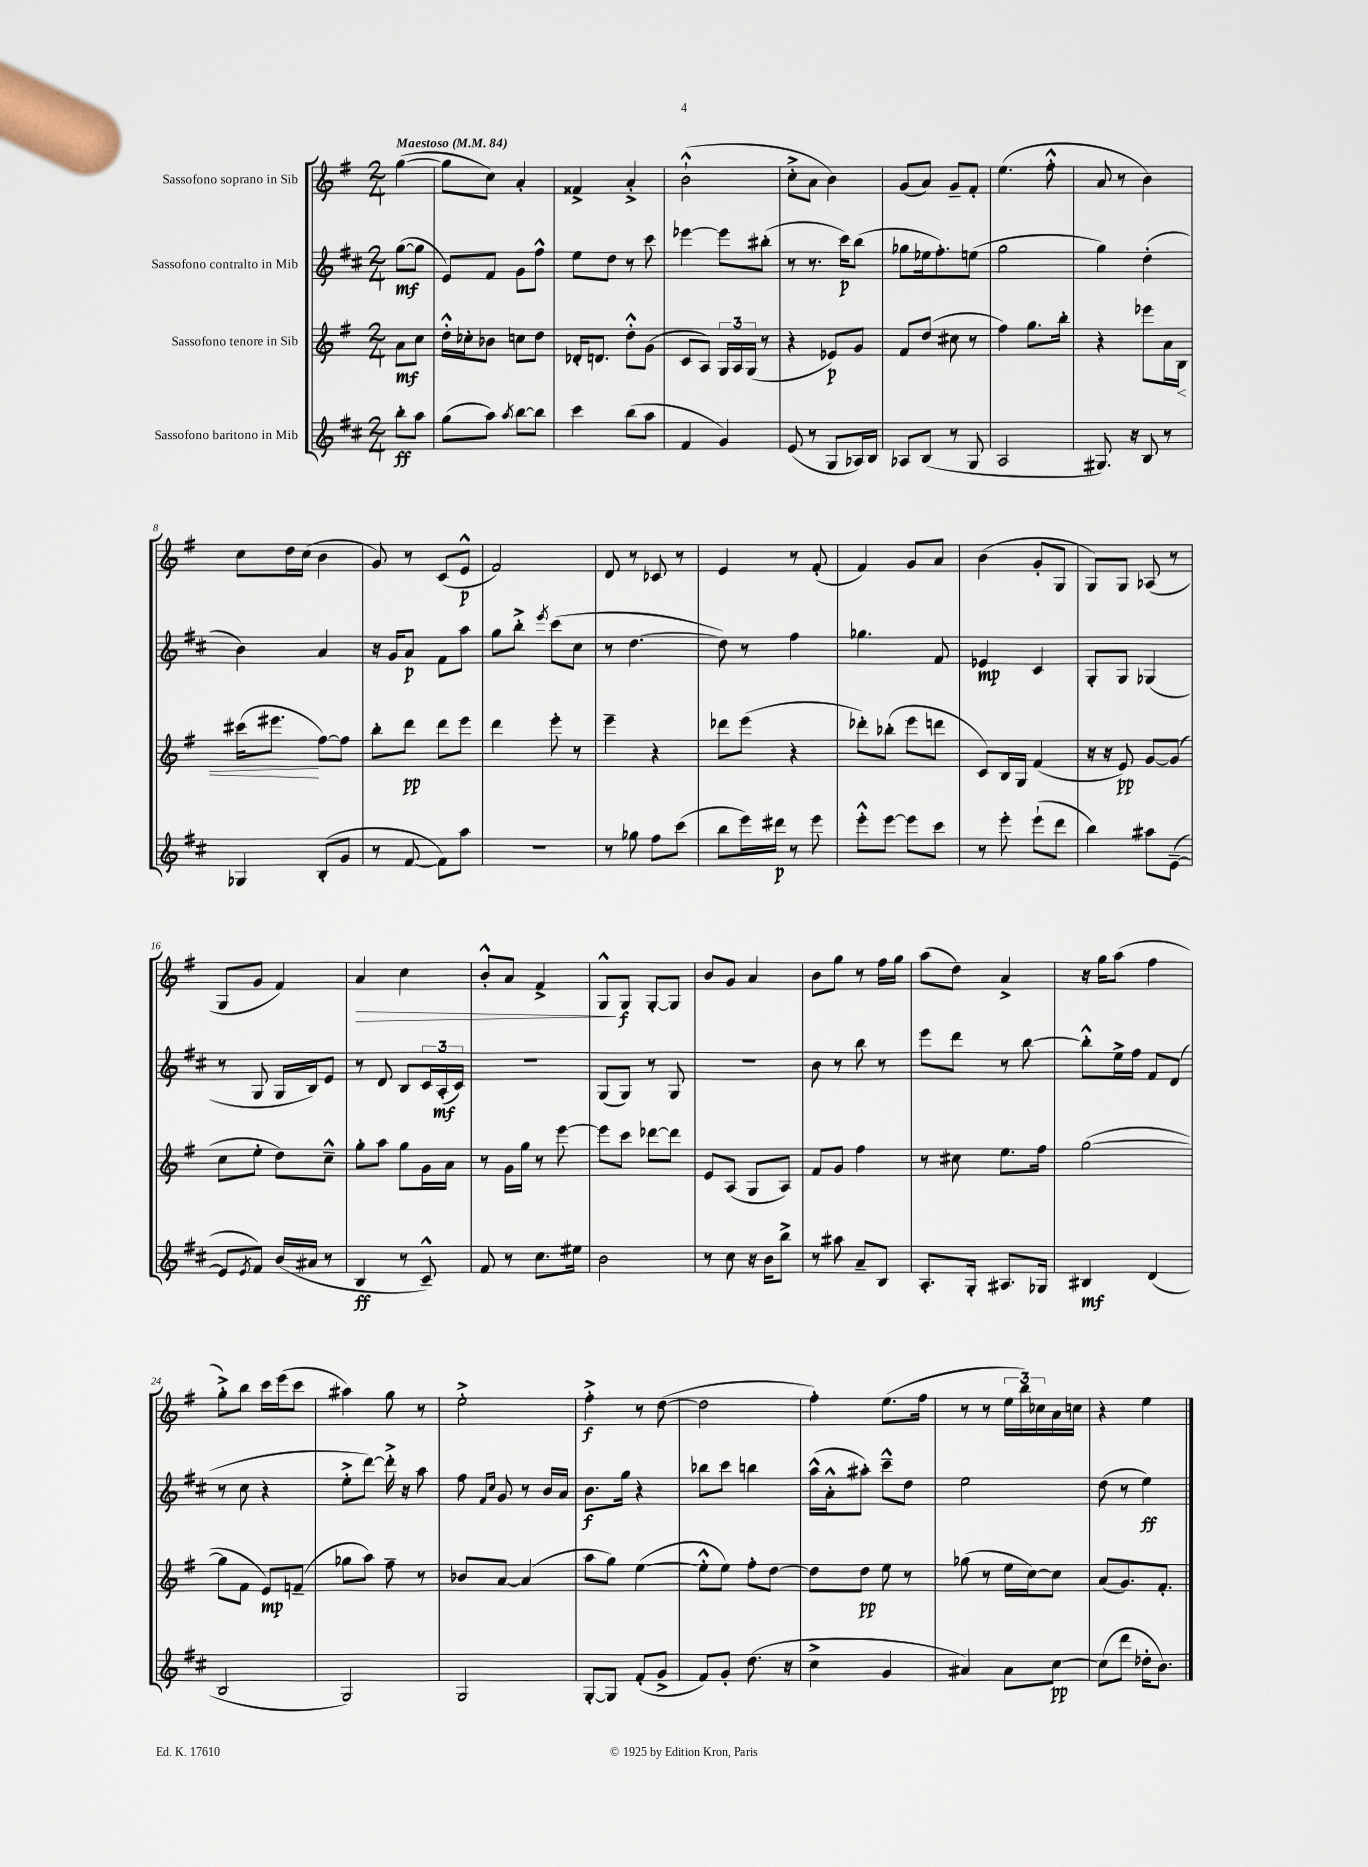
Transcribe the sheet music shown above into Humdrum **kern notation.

**kern	**kern	**kern	**kern
*staff4	*staff3	*staff2	*staff1
*clefG2	*clefG2	*clefG2	*clefG2
*k[f#c#]	*k[f#]	*k[f#c#]	*k[f#]
*M2/4	*M2/4	*M2/4	*M2/4
*MM84	*MM84	*MM84	*MM84
8bb'	8a	([8gg	([4gg
8aa	8cc	8gg]	.
=	=	=	=
(8gg	16dd'^^	8e)	8gg]
.	16cc-'	.	.
8aa)	8b-	8f#	8cc)
8qaa	.	.	.
[8bb	8cc	8g	4a'
8bb]	8dd	8ff#^^	.
=	=	=	=
4ccc#	16d-'	8ee	4f##^
.	8.d	.	.
.	.	8dd	.
(8bb	8dd'^^	8r	4a'^
8aa	(8g	8ccc#	.
=	=	=	=
4f#	8c	[4eee-	(2b`^^
.	8A)	.	.
4g)	24G	8eee-]	.
.	24A	.	.
.	(24G	.	.
.	8r	(8bb#'	.
=	=	=	=
(8e	4r	8r	8cc'^
8r	.	8.r	8a
8G	8e-)	.	4b)
.	.	16ccc#)	.
16A-)	8g	(8bb	.
16B	.	.	.
=	=	=	=
8A-	8f#	8gg-	(8g
(8B	(8dd	16ee-	8a)
.	.	8.ff#')	.
8r	8cc#	.	8g~
8G	8r	(8ee	8f#'
=	=	=	=
2A	4ff#)	2gg	(4.ee
.	8.gg	.	.
.	.	.	8ff#'^^
.	16bb'	.	.
=	=	=	=
8.G#)	4r	4gg)	8a
.	.	.	8r
16r	.	.	.
8B	8eee-	(4dd'	4b)
8r	16a	.	.
.	16B	.	.
=	=	=	=
4G-	(16ccc#	4b)	8cc
.	8.eee#	.	.
.	.	.	16dd
.	.	.	(16cc
(8B'	[8ff#)	4a	4b
8g	8ff#]	.	.
=	=	=	=
8r	8bb'	16r	8g)
.	.	16g	.
[8f#	8ddd	8a	8r
8f#])	8ddd	8f#	(8c
8aa	8eee	8aa	8e^^
=	=	=	=
2r	4ddd	8gg	2f#)
.	.	8bb'^	.
.	.	8qeee	.
.	8eee'	(8ccc#	.
.	8r	8cc#	.
=	=	=	=
8r	4eee~	8r	8d
8gg-	.	[4.dd	8r
8ff#	4r	.	8c-
(8ccc#	.	.	8r
=	=	=	=
8bb	8ddd-	8dd])	4e
16eee)	(8eee	8r	.
16ddd#	.	.	.
8r	4r	4ff#	8r
8eee	.	.	(8f#'
=	=	=	=
8eee'^^	8ddd-')	4.gg-	4f#)
[8eee	(8bb-'	.	.
8eee]	8eee	.	8g
8ccc#	8ddd	8f#	8a
=	=	=	=
8r	8c)	4e-	(4b
8eee'	16B	.	.
.	16G	.	.
(8eee`	(4f#	4c#	8g'
8ddd	.	.	8G
=	=	=	=
4bb)	16r	8G'	8G)
.	16r	.	.
.	8e)	8G	8G
8aa#	[8g	(4G-	(8A-
([8e~	(8g]	.	8r
=	=	=	=
8e]	8cc	8r	8G
8qe	.	.	.
8f#)	8ee'	8G	8g
(16b	8dd)	16G	4f#)
16a#	.	16B)	.
8r	8cc~^^	8e	.
=	=	=	=
4B	8gg'	8r	4a
.	8aa	8d	.
8r	8gg	8B	4cc
8c#~^^)	16g	24c#	.
.	.	(24A'	.
.	16a	.	.
.	.	24c#)	.
=	=	=	=
8f#	8r	2r	8b'^^
8r	16g	.	8a
.	16gg	.	.
8.cc#	8r	.	4f#^
.	[8eee	.	.
16ee#	.	.	.
=	=	=	=
2b	8eee]	(8G	8G^^
.	8ccc	8G)	8G
.	[8ddd-	8r	[8G'
.	8ddd-]	8G	8G]
=	=	=	=
8r	8e	2r	8b
8cc#	(8A	.	8g
16r	8G	.	4a
16b	.	.	.
8bb^	8A)	.	.
=	=	=	=
8r	8f#	8b	8b
8aa#	8g	8r	8gg
8a~	4ff#	8bb	8r
8B	.	8r	16ff#
.	.	.	16gg
=	=	=	=
8.A'	8r	8eee	(8aa
.	8cc#	8ddd	8dd)
16G'	.	.	.
8.A#	8.ee	8r	4a^
.	.	[8bb	.
16G-	16ff#	.	.
=	=	=	=
4B#	([2gg	8bb'^^]	16r
.	.	.	16gg
.	.	16ee^	(8aa
.	.	16ff#	.
(4d	.	8f#	4ff#
.	.	(8d	.
=	=	=	=
2B	8gg]	8r	8gg'^)
.	8f#	8cc#	8bb
.	8e)	4r	16ccc
.	.	.	(16eee
.	(8f~	.	8ccc
=	=	=	=
2G)	8gg-	8ee'^	4aa#)
.	8aa)	[8ddd)	.
.	8ff#~	16ddd'^]	8gg
.	.	16r	.
.	8r	8aa	8r
=	=	=	=
2G	8b-	8ff#	2ee'^
.	.	16qqf#	.
.	.	16qqcc#	.
.	[8a	8g	.
.	(4a]	8r	.
.	.	16b	.
.	.	16a	.
=	=	=	=
[8G'	8aa	8.b	4ff#'^
8G]	8gg)	.	.
.	.	16gg	.
(8f#'	([4ee	4r	8r
8g^	.	.	([8dd
=	=	=	=
8f#)	8ee'^^]	8bb-	2dd]
8g'	8ee)	8ccc#	.
(8.dd	8ff#'	4bb	.
.	[8dd	.	.
16r	.	.	.
=	=	=	=
4cc#^	8dd]	(16aa^^	4ff#')
.	.	16a'^^	.
.	8dd	8aa#')	.
4g	8ee	8ccc#~^^	(8.ee
.	8r	8dd	.
.	.	.	16ff#
=	=	=	=
4a#)	(8gg-	2ee	8r
.	8r	.	8r
8a#	16ee	.	24ee
.	.	.	24bb)
.	[16cc)	.	.
.	.	.	24cc-
[8cc#	8cc]	.	16a
.	.	.	16cc
=	=	=	=
(8cc#]	(8a	(8dd	4r
8ddd	8.g)	8r	.
16dd-'	.	4ee)	4ee
8.b)	8.f#'	.	.
==	==	==	==
*-	*-	*-	*-
